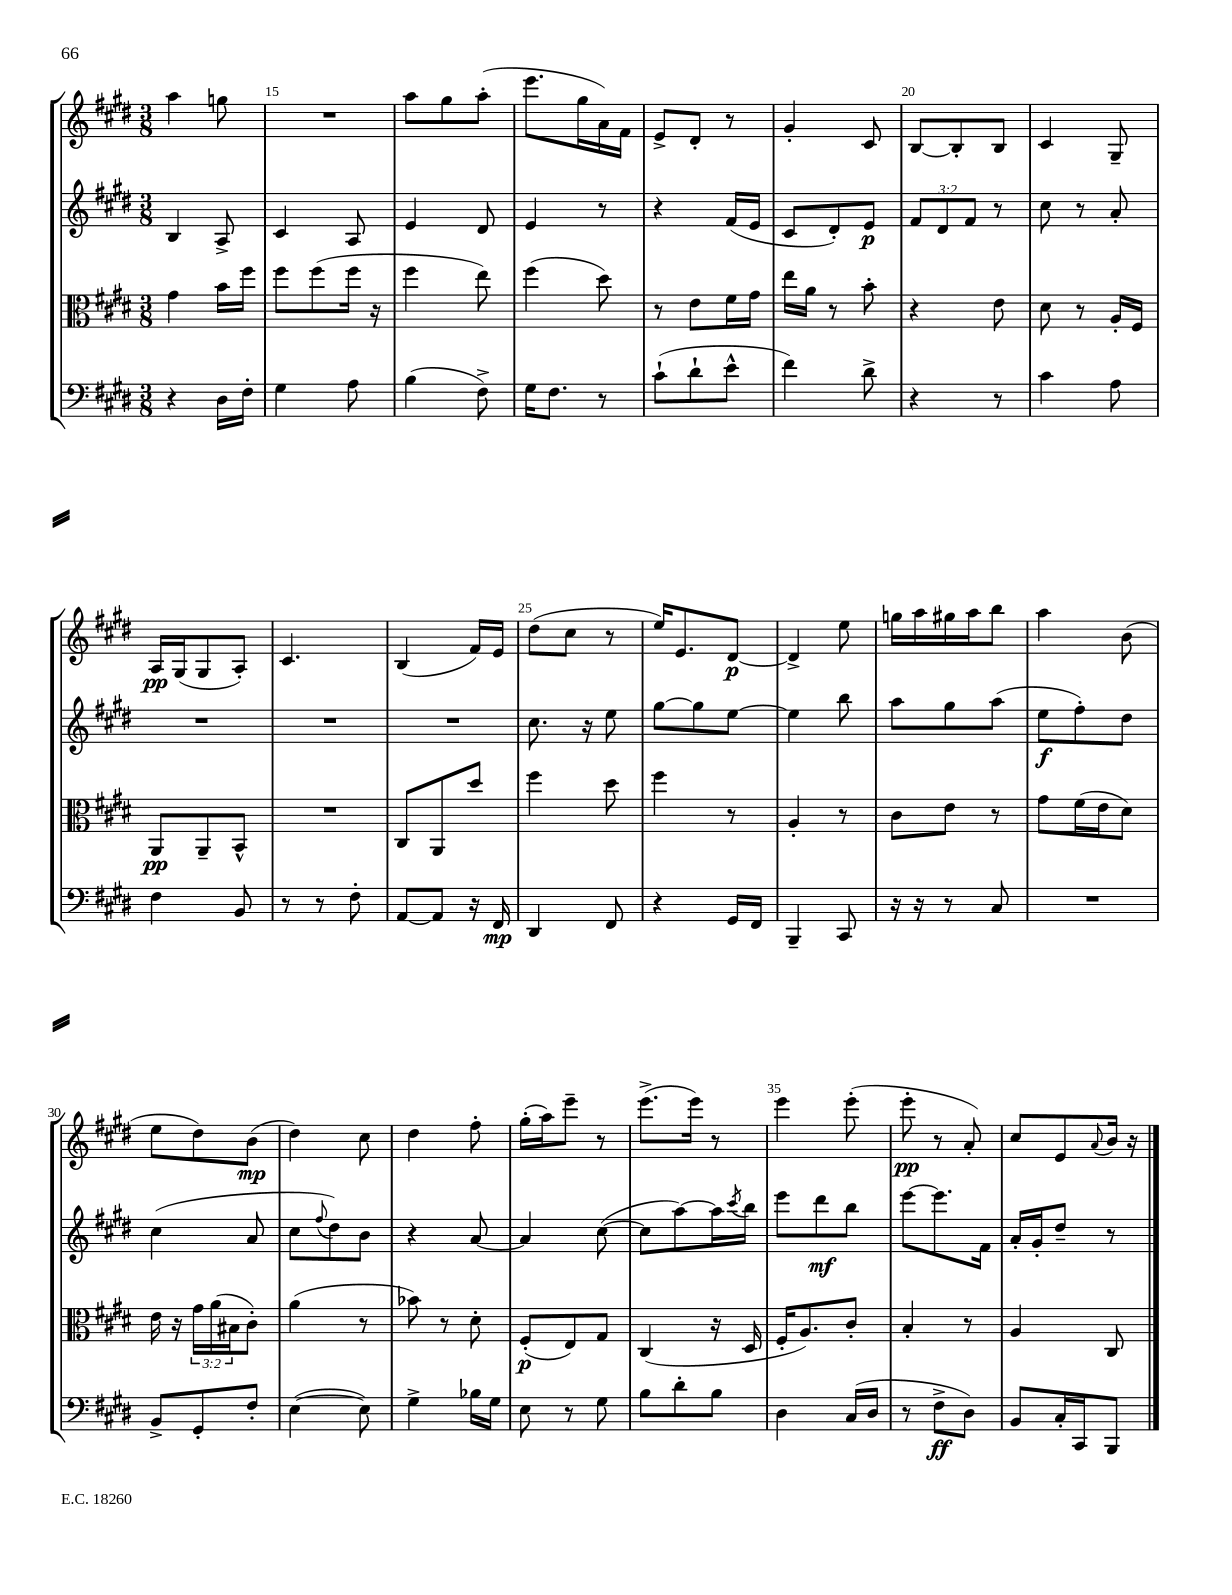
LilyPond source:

<<
\new StaffGroup <<
\new Staff = "s0" {
    \clef treble \key e \major \numericTimeSignature \time 3/8
    a''4 g''8 |
    R4. |
    a''8 gis''8 a''8-.( |
    e'''8. gis''16 a'16) fis'16 |
    e'8-> dis'8-. r8 |
    gis'4-. cis'8 |
    b8~ b8-. b8 |
    cis'4 gis8-- |
    a16\pp gis16( gis8 a8-.) |
    cis'4. |
    b4( fis'16) e'16 |
    dis''8( cis''8 r8 |
    e''16) e'8. dis'8~\p |
    dis'4-> e''8 |
    g''16 a''16 gis''16 a''16 b''8 |
    a''4 b'8( |
    e''8 dis''8) b'8\mp( |
    dis''4) cis''8 |
    dis''4 fis''8-. |
    gis''16-.( a''16) e'''8-- r8 |
    e'''8.->( e'''16) r8 |
    e'''4 e'''8-.( |
    e'''8-.\pp r8 a'8-.) |
    cis''8 e'8 \appoggiatura { a'8 } b'16 r16 \bar "|." |
}
\new Staff = "s1" {
    \clef treble \key e \major \numericTimeSignature \time 3/8 \override Staff.TupletNumber.text = #tuplet-number::calc-fraction-text
    b4 a8-> |
    cis'4 a8 |
    e'4 dis'8 |
    e'4 r8 |
    r4 fis'16( e'16 |
    cis'8 dis'8-.) e'8\p |
    \tuplet 3/2 { fis'8 dis'8 fis'8 } r8 |
    cis''8 r8 a'8-. |
    R4. |
    R4. |
    R4. |
    cis''8. r16 e''8 |
    gis''8~ gis''8 e''8~ |
    e''4 b''8 |
    a''8 gis''8 a''8( |
    e''8\f fis''8-.) dis''8 |
    cis''4( a'8 |
    cis''8 \appoggiatura { fis''8 } dis''8) b'8 |
    r4 a'8~ |
    a'4 cis''8~( |
    cis''8 a''8~) a''16 \acciaccatura { cis'''8 } b''16 |
    e'''8 dis'''8\mf b''8 |
    e'''8~ e'''8. fis'16 |
    a'16-. gis'16-. dis''8-- r8 \bar "|." |
}
\new Staff = "s2" {
    \clef alto \key e \major \numericTimeSignature \time 3/8 \override Staff.TupletNumber.text = #tuplet-number::calc-fraction-text
    gis'4 b'16 fis''16 |
    fis''8 fis''8( fis''16 r16 |
    fis''4 e''8) |
    fis''4( dis''8) |
    r8 e'8 fis'16 gis'16 |
    e''16 a'16 r8 b'8-. |
    r4 e'8 |
    dis'8 r8 a16-. fis16 |
    a,8\pp a,8-- b,8-^ |
    R4. |
    cis8 a,8 dis''8 |
    fis''4 dis''8 |
    fis''4 r8 |
    a4-. r8 |
    cis'8 e'8 r8 |
    gis'8 fis'16( e'16 dis'8) |
    e'16 r16 \tuplet 3/2 { gis'16 a'16( bis16 } cis'8-.) |
    a'4( r8 |
    bes'8) r8 dis'8-. |
    fis8-.\p( e8) gis8 |
    cis4( r16 dis16 |
    fis16-. a8.) cis'8-. |
    b4-. r8 |
    a4 cis8 \bar "|." |
}
\new Staff = "s3" {
    \clef bass \key e \major \numericTimeSignature \time 3/8
    r4 dis16 fis16-. |
    gis4 a8 |
    b4( fis8->) |
    gis16 fis8. r8 |
    cis'8-!( dis'8-! e'8-^ |
    fis'4) dis'8-> |
    r4 r8 |
    cis'4 a8 |
    fis4 b,8 |
    r8 r8 fis8-. |
    a,8~ a,8 r16 fis,16\mp |
    dis,4 fis,8 |
    r4 gis,16 fis,16 |
    b,,4-- cis,8 |
    r16 r16 r8 cis8 |
    R4. |
    b,8-> gis,8-. fis8-. |
    e4~( e8) |
    gis4-> bes16 gis16 |
    e8 r8 gis8 |
    b8 dis'8-. b8 |
    dis4 cis16( dis16 |
    r8 fis8->\ff dis8) |
    b,8 cis16-. cis,16 b,,8 \bar "|." |
}
>>
>>
\layout { \context { \Score currentBarNumber = #14 \override BarNumber.break-visibility = ##(#f #t #t) barNumberVisibility = #(every-nth-bar-number-visible 5) } }
